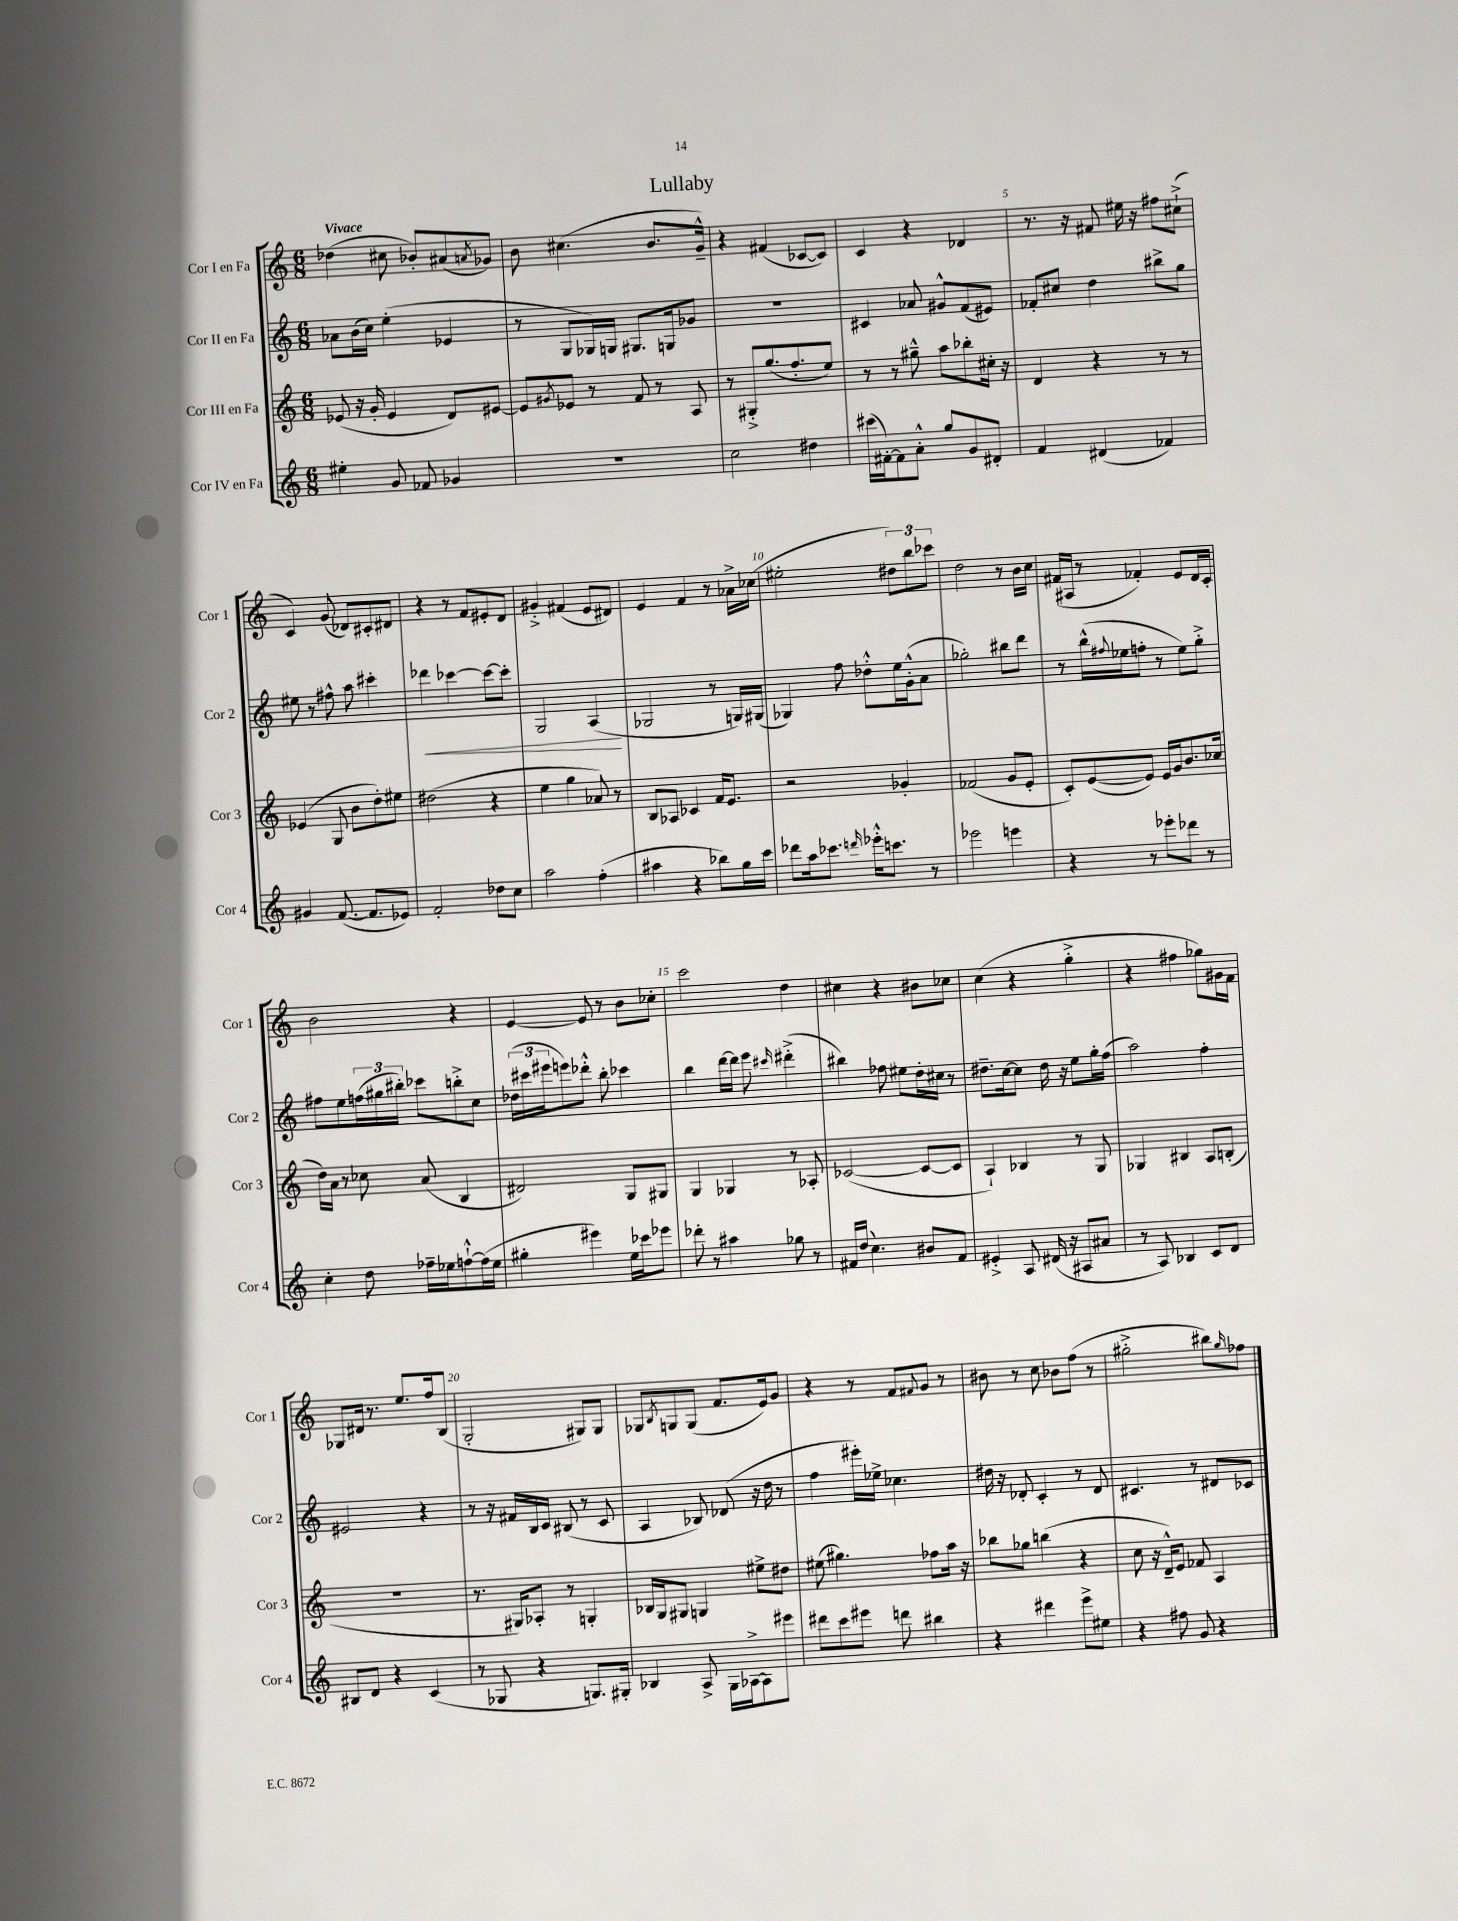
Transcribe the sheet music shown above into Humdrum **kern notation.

**kern	**kern	**kern	**kern
*staff4	*staff3	*staff2	*staff1
*clefG2	*clefG2	*clefG2	*clefG2
*k[]	*k[]	*k[]	*k[]
*M6/8	*M6/8	*M6/8	*M6/8
4ee#'	(8e-	8a-	(4dd-
.	16r	(16b	.
.	16g'	16cc)	.
8g	4e-	(4ee'	8cc#
8f-	.	.	8b-')
4g-	8d)	4e-	(8a#
.	.	.	8qa
.	[8e#	.	8g-)
=	=	=	=
2.r	8e#]	8r	8b
.	8qg#	.	.
.	8e-	8G	(4.cc#
.	8r	16G-)	.
.	.	16G	.
.	8f	8.G#	.
.	8r	.	8.b
.	.	16G	.
.	8A	8g-	.
.	.	.	16g~^^)
=	=	=	=
2cc	8r	2.r	4r
.	8G#'^	.	.
.	(8.gg	.	(4f#
.	8.ff'	.	.
4dd#	.	.	[8c-
.	8ee)	.	8c-])
=	=	=	=
(16ccc#	8r	4c#	4c
[16f#')	.	.	.
8f#]	8r	.	.
8a'^^	8gg#~^^	8a-	4r
8gg	8aa	8g#^^	.
8g	8bb-'	(8f	4d-
8d#'	16cc#'	8e#)	.
.	16r	.	.
=	=	=	=
4f	4d	8f-'	8.r
.	.	8cc#	.
.	.	.	16r
(4d#	4r	4dd	8f#
.	.	.	16ee#
.	.	.	16r
4f-)	8r	8bb#^	8ff#
.	8r	8gg	(8cc#`^
=	=	=	=
4g#	(4e-	8ee#	4c)
.	.	8r	.
([8.f	8G	8ff#^^	(8g
.	8b	8aa	8d-)
8.f]	.	.	.
.	8dd')	4ccc#'	8c#'
8e-)	8ee#	.	8d#
=	=	=	=
2f'	(2dd#	4ddd-	4r
.	.	[4ccc-	8r
.	.	.	8f
8dd-	4r	8ccc-_	8e#'
8cc	.	8ccc-']	8d
=	=	=	=
2aa	4ee	2G	4g#'^
.	4gg	.	(4f#
(4ff'	8a-)	(4A	8e
.	8r	.	8d#)
=	=	=	=
4aa#	8B	2G-	4e
.	8A-	.	.
4r	4c-	.	4f
8bb-)	16f	8r	8r
.	8.e	.	.
16gg	.	16G)	16a-^
16ccc	.	(16G#	(16cc-
=	=	=	=
8ddd-	2r	4G-)	2ee#'
16aa	.	.	.
8.ccc-	.	.	.
.	.	8ff	.
16qqddd	.	.	.
16eee-'^^	.	8dd-'^^	.
8.ccc	.	.	.
.	4g-'	16ee	12dd#)
.	.	(16g'^^	.
.	.	.	12bb
8r	.	8a	.
.	.	.	12ccc-
=	=	=	=
2eee-	(2f-	2gg-')	2dd
4eee	8g	8bb#	8r
.	8e'	8ddd	16b
.	.	.	16cc
=	=	=	=
4r	8c')	8r	(16f#
.	.	.	16A#
.	([8e	(16bb^^	8r
.	.	8qqff#	.
.	.	16ee-	.
8r	8e])	8ff'	4f-')
8eee-'	16e	8r	.
.	16g	.	.
8ddd-	8.b	8ee-)	8e
8r	.	8gg'^	16d
.	(16cc-	.	16c'
=	=	=	=
4cc'	16dd)	8ff#	2b
.	16a	.	.
.	8r	8ee	.
8dd	8cc-	(24ff	.
.	.	24gg#	.
.	.	24bb#')	.
16ff-~	(8a	8ccc-	.
16ee-	.	.	.
[8ff`^^	4B	8bb'^	4r
(16ff]	.	8cc	.
16ee-	.	.	.
=	=	=	=
4gg#'	2d#)	(24dd-	[4e
.	.	24ccc#	.
.	.	24eee#	.
.	.	8eee)	.
4eee#)	.	8ddd-'^^	8e]
.	.	8bb'	8r
16ee	8G	4ccc-	8b
16ccc-	.	.	.
8eee-	8G#	.	8cc-'
=	=	=	=
8ddd-'	4G	4bb	2ccc
8r	.	.	.
4aa#	4G-	[16ddd	.
.	.	16ddd]	.
.	.	8eee	.
.	.	16qqccc#	.
8gg-	8r	(4ddd#'^	4dd
8r	8A-'	.	.
=	=	=	=
16f#	([2c-	4bb#)	4cc#
(16dd	.	.	.
4.cc)	.	.	.
.	.	8ff-	4r
.	.	8ee#	.
8b#	8c-_	16dd'	8b#
.	.	16cc#	.
8f#	8c-]	8r	8cc-
=	=	=	=
4e#'^	4A`)	8.dd#~	(4cc
.	.	[16cc	.
8A	4B-	8cc]	4r
(16d#	.	16dd#	.
16r	.	16r	.
8A#	8r	8ee	4gg'^
8a#	8G	16gg'	.
.	.	(16ff	.
=	=	=	=
8r	4G-	2aa)	4r
8A)	.	.	.
4B-	4B#	.	4ff#
8c	8A	4ff'	8gg-)
8d	(8B'	.	16g#
.	.	.	16f
=	=	=	=
8B#	2.r	2e#	8G-
8d	.	.	16d#
.	.	.	8.r
4r	.	.	.
.	.	.	8.ee
(4c	.	4r	.
.	.	.	16ff
.	.	.	(8B
=	=	=	=
8r	8.r	8r	2G'
8G-	.	16r	.
.	16G#)	16f#	.
4r	8A-'	16B	.
.	.	16c	.
.	8r	(8B#	.
8.G)	4G'	8r	8G#)
.	.	8c	8G#
16G#'	.	.	.
=	=	=	=
4B-	16B-	4A	8G-
.	16G	.	.
.	.	.	8qB
.	8G#	.	8G
8A^	4G	8B-)	(8G
16G	.	(8d-	8.f
[16A-^	.	.	.
8A-]	8ee#^	16r	.
.	.	16dd	16e)
8eee#	8dd#	8r	8g
=	=	=	=
8ddd#	(8ee#	4ff	4r
8ccc	4.gg#)	.	.
8eee#	.	16eee#')	8r
.	.	16ee-^	.
8ddd	.	4.cc-	8f
.	.	.	8qqf#
4bb#	8ff-	.	8g
.	16aa	.	8r
.	16r	.	.
=	=	=	=
4r	8bb-	16dd#	8b#
.	.	16r	.
.	8gg-	8d-'	8r
4ddd#	(4bb	4c'	8cc
.	.	.	8b-
8eee^	4r	8r	(8ff
8ee#	.	8d-	8r
=	=	=	=
4r	8cc	4.c#	2gg#'^
.	16r	.	.
.	16d~^^)	.	.
8ff#	8e	.	.
8g	8f-	8r	.
4r	4A	8d#	8bb#)
.	.	.	16qqgg#
.	.	8c-	8ff-
==	==	==	==
*-	*-	*-	*-
